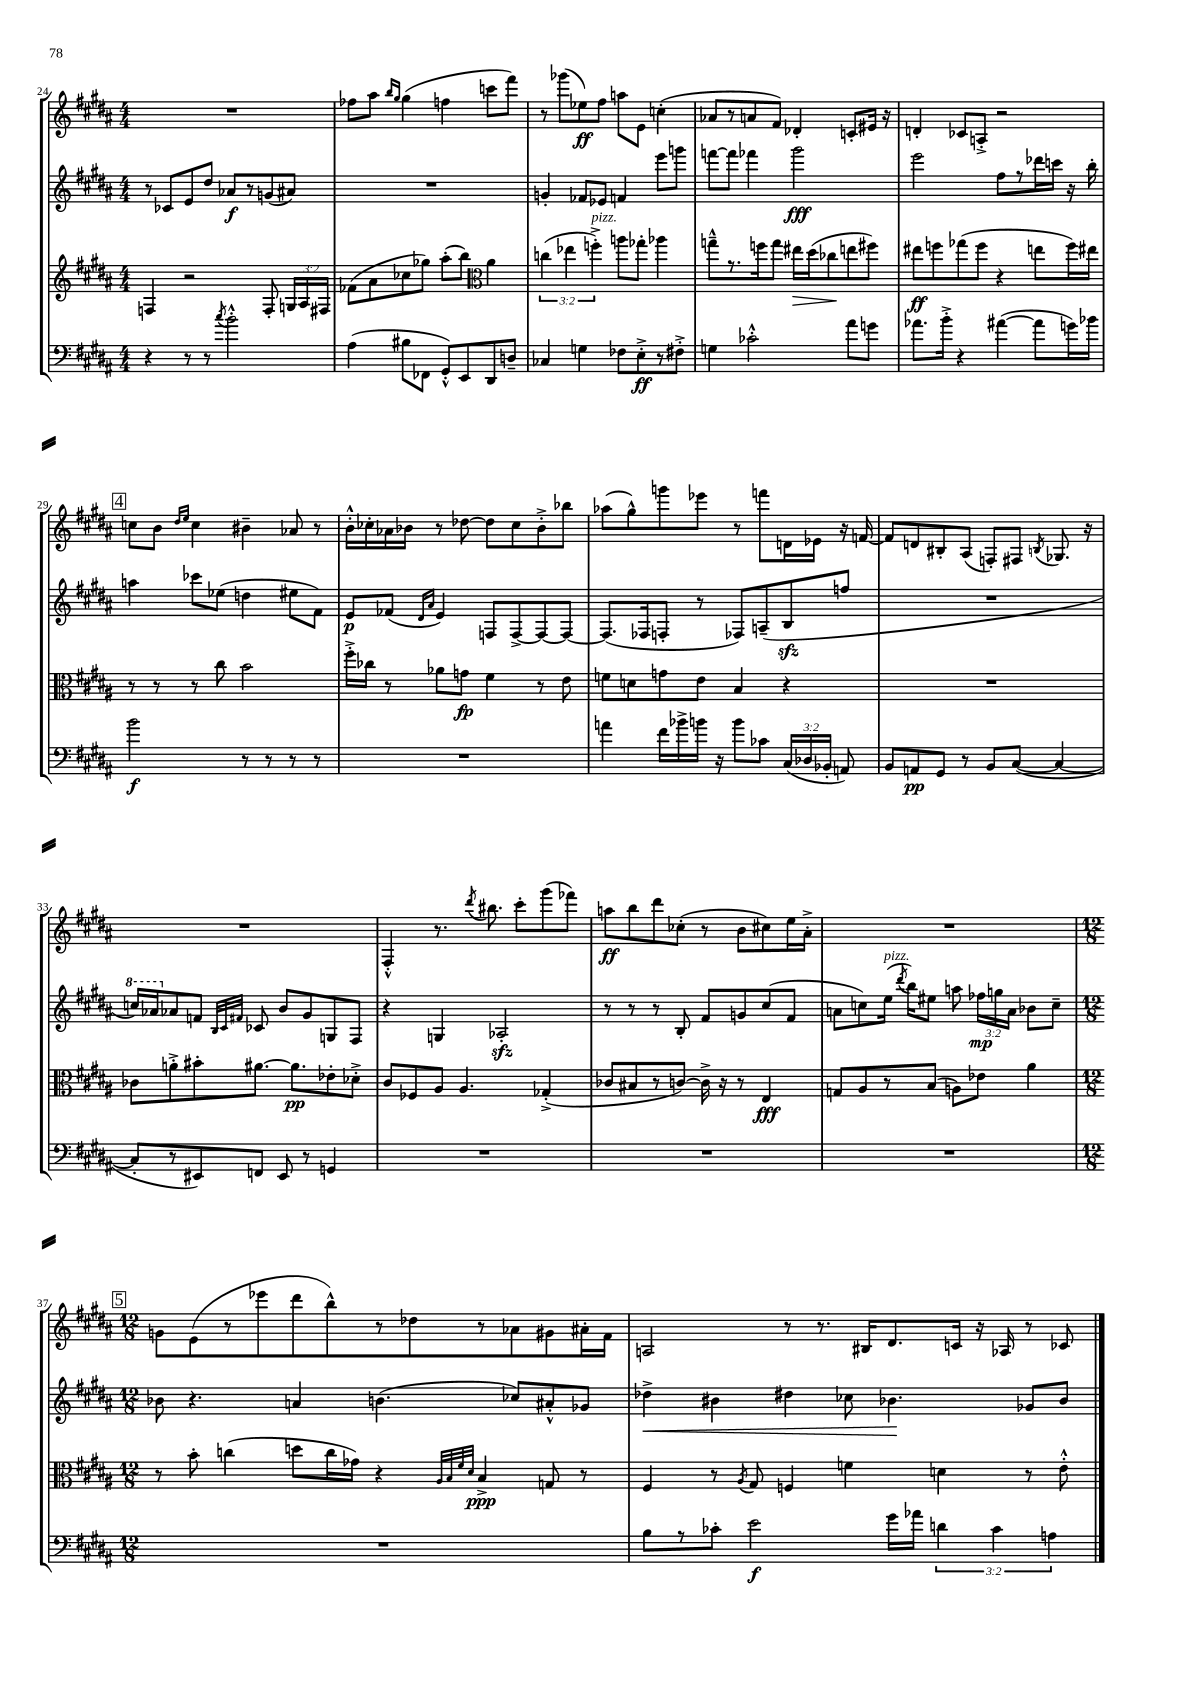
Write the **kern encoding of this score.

**kern	**kern	**kern	**kern
*staff4	*staff3	*staff2	*staff1
*clefF4	*clefG2	*clefG2	*clefG2
*k[f#c#g#d#a#]	*k[f#c#g#d#a#]	*k[f#c#g#d#a#]	*k[f#c#g#d#a#]
*M4/4	*M4/4	*M4/4	*M4/4
4r	4F	8r	1r
.	.	8c-	.
8r	2r	8e	.
8r	.	8dd#	.
8qcc#	.	.	.
2b'^^	.	8a-	.
.	.	8r	.
.	8F'	(8g	.
.	24G	8a#)	.
.	24A#	.	.
.	24F#	.	.
=	=	=	=
(4A#	(8f-	1r	8ff-
.	8a#	.	8aa#
.	.	.	16qqbb
.	.	.	16qqgg#
8B#	8cc-	.	(4gg#
8FF-	8gg-)	.	.
8GG#'^^)	(8aa#'	.	4ff
8EE	8bb)	.	.
*	*clefC3	*	*
8DD#	4a#	.	8ccc
8D~	.	.	8fff#)
=	=	=	=
4C-	(6cc	4g'	8r
.	.	.	(8ggg-
.	6ee-	.	.
4G	.	8f-	8ee-)
.	6ff'^)	.	.
.	.	8e-	8ff#
8F-	8aa	4f	8aa
8E'^	8gg-'	.	8e
8r	4aa-	8eee	(4cc'
8F#'^	.	8ggg	.
=	=	=	=
4G	8gg~^^	[8fff	8a-
.	8.r	8fff]	8r
2c-'^^	.	4fff-	8a
.	16ff	.	.
.	8gg	.	8f#)
.	16ee#	2ggg#	4d-'
.	(16dd#	.	.
.	8cc-	.	.
8a#	8ee	.	8c'
8g	8ff#)	.	16e#
.	.	.	16r
=	=	=	=
8.a-	8ee#	2eee	4d'
.	8ff	.	.
16b'^	.	.	.
4r	(8gg-	.	8c-
.	8ff	.	8A'^
([4a#	4r	8ff#	2r
.	.	8r	.
8a#]	8ee	16ddd-	.
.	.	16ccc	.
16g)	16ff)	16r	.
16b-	16ee#	16bb'	.
=	=	=	=
2b	8r	4aa	8cc
.	8r	.	8b
.	.	.	16qqdd#
.	.	.	16qqee
.	8r	8ccc-	4cc
.	8cc#	(8ee-	.
8r	2b	4dd	4b#~
8r	.	.	.
8r	.	8ee#	8a-
8r	.	8f#)	8r
=	=	=	=
1r	16ff#'^	8e	16b'^^
.	16cc-	.	16cc-'
.	8r	(8f-	16a-
.	.	.	16b-
.	.	16qqd#	.
.	.	16qqa#	.
.	8a-	4e)	8r
.	8g	.	[8dd-
.	4f#	8F	8dd-]
.	.	[8F^	8cc-
.	8r	8F_	8b-'^
.	8e	8F_	8bb-
=	=	=	=
4a	8f	(8.F]	(8aa-
.	8d	.	8gg#^^)
.	.	16F-	.
16f#	8g	8F'	8ggg
16b-^	.	.	.
16b	8e	8r	8eee-
16r	.	.	.
8b	4B	8F-)	8r
8c-	.	(8A~	8fff
(24C#	4r	8B	16d
24D-	.	.	.
.	.	.	16e-
24BB-'	.	.	.
8AA)	.	8ff	16r
.	.	.	[16f
=	=	=	=
8BB	1r	1r	8f]
8AA	.	.	8d
8GG#	.	.	8B#'
8r	.	.	(8A#
8BB	.	.	8F')
([8C#	.	.	8F#
.	.	.	8qB
4C#_	.	.	8.G-
.	.	.	16r
=	=	=	=
8C#']	8c-	16ccc)	1r
.	.	16aa-	.
8r	8a'^	8a-	.
8EE#)	8b#'	8f	.
.	.	32qqB	.
.	.	32qqc#	.
.	.	32qqf#	.
8FF	[8.a#	8c-	.
8EE#	.	8b	.
.	8.a#]	.	.
8r	.	8g#	.
4GG	8e-'	8G	.
.	8d-'^	8F#	.
=	=	=	=
1r	8c#	4r	4F#'^^
.	8F-	.	.
.	8A#	4G	8.r
.	4.A#	.	.
.	.	.	8qddd#
.	.	.	8.bb#
.	.	2A-'	.
.	.	.	8ccc#'
.	(4G-'^	.	(8ggg#
.	.	.	8fff-)
=	=	=	=
1r	8c-	8r	8aa
.	8B#	8r	8bb
.	8r	8r	8ddd#
.	[8c)	8B'	(8cc-'
.	16c^]	8f#	8r
.	16r	.	.
.	8r	8g	8b
.	4E	(8cc#	8cc#)
.	.	8f#	16ee
.	.	.	16a#'^
=	=	=	=
1r	8G	8a	1r
.	8A#	8cc)	.
.	8r	(16ee	.
.	.	8qddd#	.
.	.	16bb)	.
.	(8B	8ee#	.
.	8A)	8aa	.
.	8e-	24ff-	.
.	.	24gg	.
.	.	24a	.
.	4a#	8b-	.
.	.	8cc~	.
=	=	=	=
*M12/8	*M12/8	*M12/8	*M12/8
1.r	8r	8b-	8g
.	8b'	4.r	(8e
.	(4cc	.	8r
.	.	.	8eee-
.	8dd	4a	8ddd#
.	16cc	.	8bb^^)
.	16g-)	.	.
.	4r	(4.b	8r
.	.	.	8dd-
.	32qqA#	.	.
.	32qqB	.	.
.	32qqf#	.	.
.	32qqd#	.	.
.	4B^	.	8r
.	.	8cc-)	8a-
.	8G	8a#'^^	8g#
.	8r	8g-	16a#'
.	.	.	16f#
=	=	=	=
8B	4F#	4dd-^	2A
8r	.	.	.
8c-'	8r	4b#	.
.	8qA#	.	.
2e	8G#	.	.
.	4F	4dd#	8r
.	.	.	8.r
.	4f	8cc-	.
.	.	.	16B#
16g#	.	4.b-	8.d#
16a-	.	.	.
6d	4d	.	.
.	.	.	16c
.	.	.	16r
6c-	.	.	.
.	.	.	16A-
.	8r	8g-	8r
6A	.	.	.
.	8e'^^	8b-	8c-
==	==	==	==
*-	*-	*-	*-
